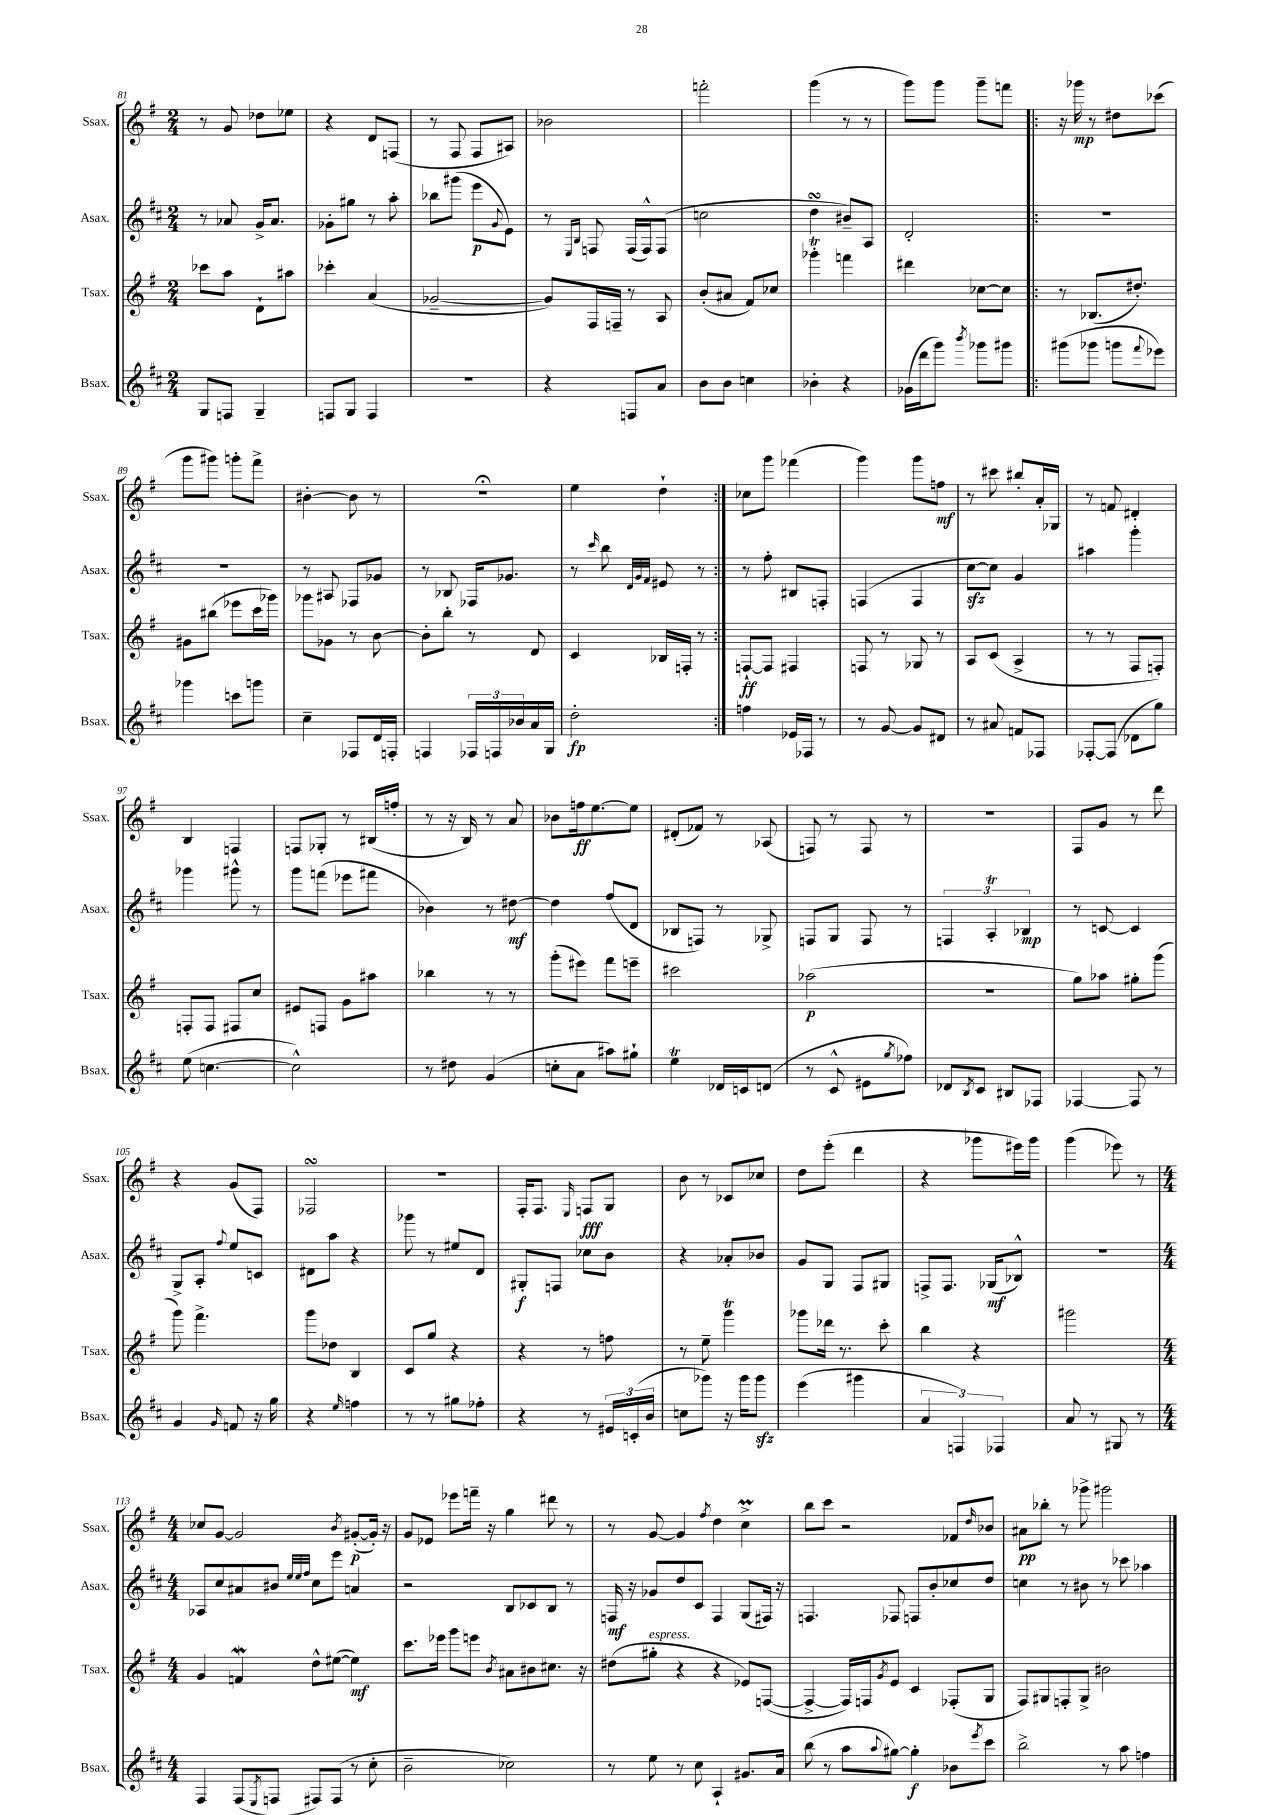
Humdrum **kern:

**kern	**kern	**kern	**kern
*staff4	*staff3	*staff2	*staff1
*clefG2	*clefG2	*clefG2	*clefG2
*k[f#c#]	*k[f#]	*k[f#c#]	*k[f#]
*M2/4	*M2/4	*M2/4	*M2/4
8G/L	8ccc-\L	8r	8r
8F/J	8aa\J	8a-/	8g/
4G~/	8d`\L	16g^/LK	8dd-\L
.	.	8.a-/J	.
.	8aa#\J	.	8ee-\J
=	=	=	=
8F/L	4ccc-'\	8g-'\L	4r
8G/J	.	8gg#\J	.
4F/	(4a/	8r	8d/L
.	.	8aa'\	(8F/J
=	=	=	=
2r	[2g-~/	8bb-\L	8r
.	.	(8ggg#\J	8F#/
.	.	8eee\L	8F#/L
.	.	8qqg/	.
.	.	8e\J)	8A#/J)
=	=	=	=
4r	8g-/]L)	8r	2b-\
.	.	16qqE/LL	.
.	.	16qqB/JJ	.
.	16F#/L	8F/	.
.	16F~/JJ	.	.
8F/L	8r	(16F/LL	.
.	.	16F^^/J)	.
8a/J	8A/	(8F/J	.
=	=	=	=
8b\L	(8b'/L	2cc\	2fff'\
8b\J	8a#/J	.	.
4cc\	8f#/L)	.	.
.	8cc-/J	.	.
=	=	=	=
4b-'\	4ggg-'\	4dd\	(4ggg\
4r	4fff\	8b#~/L)	8r
.	.	8A/J	8r
=	=	=	=
(16g-\LL	4ddd#\	2d'/	8ggg\L)
16ddd\J	.	.	.
8ggg\J)	.	.	8ggg\J
8qbbb/	.	.	.
8ggg-\L	[8cc-\L	.	8ggg~\L
8ggg#\J	8cc-\]J	.	8fff\J
=!|:	=!|:	=!|:	=!|:
(8ggg#\L	8r	2r	16r
.	.	.	16ggg-\
8ggg-\J	(8.B-/L	.	8r
8ggg\L	.	.	8dd#\L
.	8.dd#'/J)	.	.
8qqfff#/	.	.	.
8eee-\J)	.	.	(8ccc-\J
=	=	=	=
4ggg-\	8g#\L	2r	8ggg\L
.	(8bb#\J	.	8ggg#\J)
8ccc\L	8eee-\L	.	8ggg'\L
8ggg\J	16ccc\L	.	8fff#^\J
.	16ggg-\JJ)	.	.
=	=	=	=
4cc#~\	8ggg-\L	8r	[4b#'\
.	8g-\J	8A#/	.
8F-/L	8r	8F-/L	8b#\]
16d/L	[8b\	8g-/J	8r
16F'/JJ	.	.	.
=	=	=	=
4F/	8b'\]L	8r	2r;
.	8bb'\J	8B-/	.
24F-/LL	8r	16F-/LK	.
24F/	.	.	.
.	.	8.g-/J	.
24b-/	.	.	.
16a/	8d/	.	.
16G/JJ	.	.	.
=	=	=	=
2dd'\	4c/	8r	4ee\
.	.	16qqccc#/	.
.	.	8bb\	.
.	.	32qqd/LLL	.
.	.	32qqg/	.
.	.	32qqf#/JJJ	.
.	16B-/LL	8e#/	4dd`\
.	16F'/JJ	.	.
.	8r	8r	.
=:|!	=:|!	=:|!	=:|!
4ff\	[8F`/L	8r	8cc-\L
.	8F/]J	8ff#'\	8ggg\J
16e-/LL	4F#/	8B#/L	(4fff-\
16F-/JJ	.	.	.
8r	.	8F'/J	.
=	=	=	=
8r	8F/	(4F/	4ggg\)
[8g/	8r	.	.
8g/]L	8G-/	4F/	8ggg\L
8d#/J	8r	.	8ff\J
=	=	=	=
8r	8A/L	[8cc#\L	8r
8a#/	(8c/J	8cc#\]J)	8ccc#\
8f/L	4A^/	4g/	8bb#'/L
8F-/J	.	.	16a'/L
.	.	.	16G-/JJ
=	=	=	=
[8F-'/L	8r	4aa#\	8r
(8F-/]J	8r	.	8f/
8d-\L	8F#/L	4ggg'\	4d#'/
8gg\J)	8F'/J)	.	.
=	=	=	=
(8ee\	8F'/L	4ggg-\	4B/
[4.cc\	8F/J	.	.
.	8F#/L	8ggg#^^\	4F/
.	8cc/J	8r	.
=	=	=	=
2cc^^\])	8e#/L	8ggg\L	8F/L
.	8F/J	(8fff\J	8G-'/J
.	8g\L	8eee-\L	8r
.	8aa#\J	8fff#\J	(16B#/LL
.	.	.	16ff'/JJ
=	=	=	=
8r	4bb-\	4b-\)	8r
8dd#\	.	.	16r
.	.	.	16B/)
(4g/	8r	8r	8r
.	8r	[8dd#\	8a/
=	=	=	=
8cc'\L	(8ggg'\L	4dd#\]	8b-\L
8a\J	8eee#\J)	.	16ff\k
.	.	.	[8.ee\
8aa#\L)	8fff#\L	(8ff#/L	.
8gg#`\J	8eee~\J	8d/J	8ee\]J
=	=	=	=
4ee\	2ccc#\	8B-/L	(8d#'/L
.	.	8F/J)	8f-/J)
16d-/LL	.	8r	8r
16c/J	.	.	.
(8d/J	.	8G-^/	(8A-/
=	=	=	=
8r	(2aa-\	8F/L	8F/)
8c#^^/	.	8G/J	8r
8e#\L	.	8F/	8F/
8qgg/	.	.	.
8ff-\J)	.	8r	8r
=	=	=	=
8d-/L	2r	6F/	2r
8qB/	.	.	.
8c#/J	.	.	.
.	.	6A'/	.
8B#/L	.	.	.
.	.	6B-/	.
8F-/J	.	.	.
=	=	=	=
[4F-/	8gg\L)	8r	8F#/L
.	8aa-\J	[8c/	8g/J
8F-/]	8gg#'\L	4c/]	8r
8r	(8ggg\J	.	8ddd\
=	=	=	=
4g/	8ggg\)	8G^/L	4r
.	4.fff#^\	8A'/J	.
16qqg/	.	8qqff#/	.
8f/	.	8ee/L	(8g/L
16r	.	8c/J	8F#/J)
16gg\	.	.	.
=	=	=	=
4r	8ggg\L	8d#\L	2F-/
.	8dd-\J	8aa\J	.
16qqee/	.	.	.
4ff\	4B/	4r	.
=	=	=	=
8r	8c/L	8ggg-\	2r
8r	8gg/J	8r	.
8gg#\L	4r	8ee#/L	.
8ff-'\J	.	8d/J	.
=	=	=	=
4r	4r	8G#'/L	16F#'/LK
.	.	.	8.F#/J
.	.	8F/J	.
.	.	.	16qqE/
8r	8r	8cc-\L	8F/L
24e#/LL	8ff\	8b\J	8G/J
(24c'/	.	.	.
24b/JJ	.	.	.
=	=	=	=
8cc\L	8r	4r	8b\
8ggg-\J)	8ee~\	.	8r
16r	4ggg\	8a-'/L	8c-/L
16ggg-\LK	.	.	.
8ggg-\J	.	8b-/J	8cc-/J
=	=	=	=
(4eee\	8ggg-\L	8g/L	8dd\L
.	16ddd-\Jk	8G/J	(8eee'\J
.	8.r	.	.
4ggg#\	.	8F#/L	4ddd\
.	8ccc'\	8G#/J	.
=	=	=	=
6a/	4bb\	8F^/L	4r
.	.	8.F/J	.
6F/)	.	.	.
.	4r	.	8ggg-\L
.	.	(16G-/LK	.
6F-/	.	.	.
.	.	8B-^^/J)	16eee#\L)
.	.	.	16ggg-\JJ
=	=	=	=
8a/	2ggg#\	2r	(4ggg\
8r	.	.	.
8G#/	.	.	8eee-\)
8r	.	.	8r
=	=	=	=
*M4/4	*M4/4	*M4/4	*M4/4
4F#/	4g/	8A-/L	8cc-/L
.	.	8cc#/	[8g/J
(8F#/L	4f/	8a#/	2g/]
8qE/	.	.	.
8F/J	.	8b#/J	.
.	.	32qqee/LLL	.
.	.	32qqee/	.
.	.	32qqff#/JJJ	.
8F#/L)	8dd^^\L	8cc#\L	.
(8F#/J	([8ee#\J	8eee\J	.
.	.	.	8qb/
8r	4ee#\])	4a/	([8g#'/L
8cc#'\	.	.	16g#'/]Jk)
.	.	.	16r
=	=	=	=
2b~\	8.ccc\L	2r	8g/L
.	.	.	8e-/J
.	16eee-\Jk	.	.
.	8ggg\L	.	8eee-\L
.	8eee\J	.	16fff~\Jk
.	.	.	16r
.	8qb/	.	.
2cc-\)	8a#\L	8B/L	4gg\
.	8b#\	8c-/	.
.	8.cc#\J	8B/J	8ddd#\
.	.	8r	8r
.	16r	.	.
=	=	=	=
8r	(8dd#\L	16F/	8r
.	.	16r	.
8ee\	8gg#'\J	8g-/L	[8g/
8r	4r	8dd/	4g/]
8cc#\	.	8c#/J	.
.	.	.	8qff#/
4A`/	4r	4F/	4dd\
8.g#/L	8e-/L)	(8G/L	4cc^\
.	([8F/J	16F#/Jk)	.
16a/Jk	.	16r	.
=	=	=	=
(8bb\	4F^/_	4.F/	8bb\L
8r	.	.	8ccc\J
8aa\L	16F/]LL)	.	2r
.	16F/J	.	.
8qqaa/	8qg/	.	.
[8gg#\J)	8e/J	8F-/	.
4gg#'\]	4c/	8F/L	.
.	.	8b'/	.
8b-\L	(8F-'/L	8cc-/	8f-/L
8qeee/	.	.	16qqdd/
8ccc#\J	8G/J	8dd/J	8b-/J
=	=	=	=
2bb^\	8F#/L)	4cc\	8a#\L
.	8G#/	.	8bb-'\J
.	8F'/	8r	8r
.	8G#^/J	8b#\	8ggg-^\
8r	2b#\	8r	2ggg#\
8aa\	.	8ccc-\	.
4ff\	.	4aa-\	.
==	==	==	==
*-	*-	*-	*-
